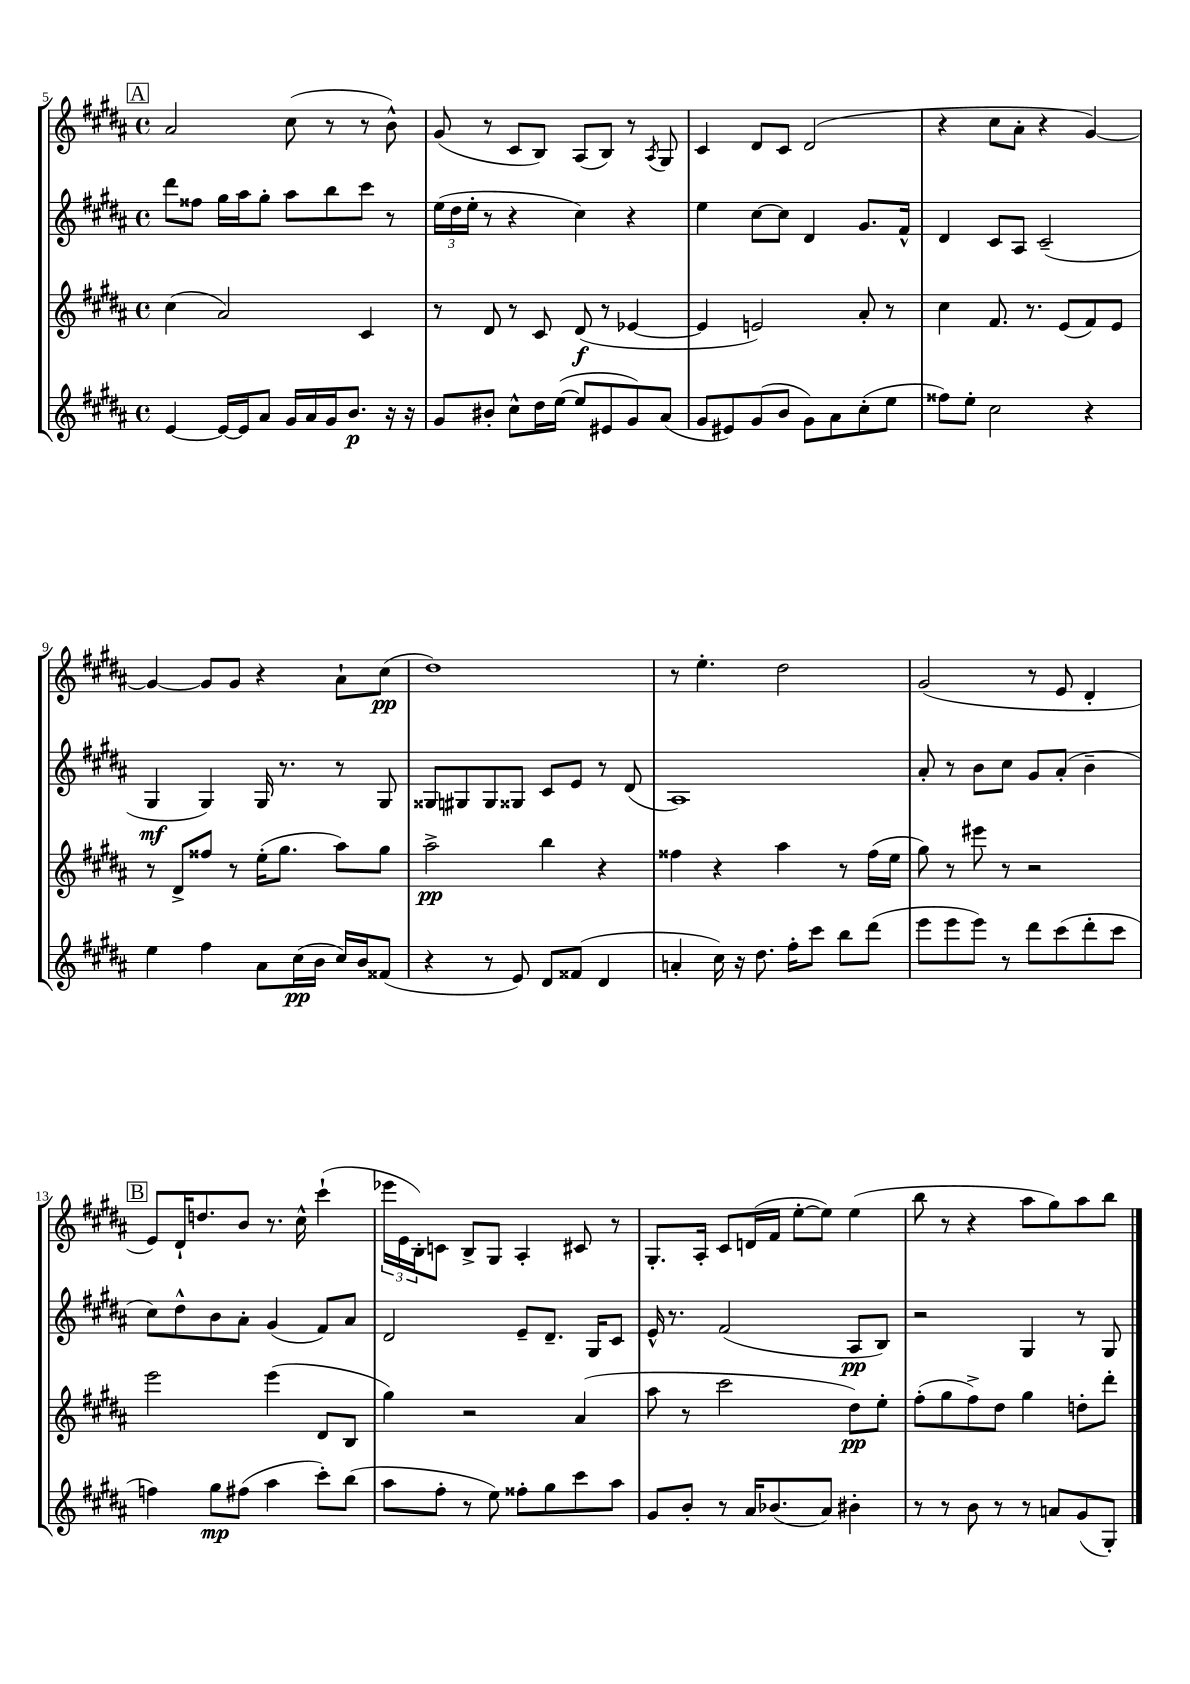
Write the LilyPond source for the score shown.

<<
\new StaffGroup <<
\new Staff = "s0" {
    \clef treble \key b \major \defaultTimeSignature \time 4/4
    \mark \markup { \box "A" } ais'2 cis''8( r8 r8 b'8-^) |
    gis'8( r8 cis'8 b8) ais8( b8) r8 \acciaccatura { ais8 } gis8 |
    cis'4 dis'8 cis'8 dis'2( |
    r4 cis''8 ais'8-. r4 gis'4~) |
    gis'4~ gis'8 gis'8 r4 ais'8-! cis''8\pp( |
    dis''1) |
    r8 e''4.-. dis''2 |
    gis'2( r8 e'8 dis'4-. |
    \mark \markup { \box "B" } e'8) dis'16-! d''8. b'8 r8. cis''16-^ cis'''4-!( |
    \tuplet 3/2 { ees'''16 e'16 b16-.) } c'8 b8-> gis8 ais4-. cis'8 r8 |
    gis8.-. ais16-. cis'8 d'16( fis'16 e''8~-. e''8) e''4( |
    b''8 r8 r4 ais''8 gis''8) ais''8 b''8 \bar "|." |
}
\new Staff = "s1" {
    \clef treble \key b \major \defaultTimeSignature \time 4/4
    \mark \markup { \box "A" } dis'''8 fisis''8 gis''16 ais''16 gis''8-. ais''8 b''8 cis'''8 r8 |
    \tuplet 3/2 { e''16( dis''16 e''16-. } r8 r4 cis''4) r4 |
    e''4 cis''8~ cis''8 dis'4 gis'8. fis'16-^ |
    dis'4 cis'8 ais8 cis'2--( |
    gis4\mf gis4) gis16 r8. r8 gis8 |
    gisis8 gis8 gis8 gisis8 cis'8 e'8 r8 dis'8( |
    ais1) |
    ais'8-. r8 b'8 cis''8 gis'8 ais'8-.( b'4-- |
    \mark \markup { \box "B" } cis''8) dis''8-^ b'8 ais'8-. gis'4( fis'8) ais'8 |
    dis'2 e'8-- dis'8.-- gis16 cis'8 |
    e'16-^ r8. fis'2( ais8\pp b8) |
    r2 gis4 r8 gis8 \bar "|." |
}
\new Staff = "s2" {
    \clef treble \key b \major \defaultTimeSignature \time 4/4
    \mark \markup { \box "A" } cis''4( ais'2) cis'4 |
    r8 dis'8 r8 cis'8 dis'8\f( r8 ees'4~ |
    ees'4 e'2) ais'8-. r8 |
    cis''4 fis'8. r8. e'8( fis'8) e'8 |
    r8 dis'8-> fisis''8 r8 e''16-.( gis''8. ais''8) gis''8 |
    ais''2->\pp b''4 r4 |
    fisis''4 r4 ais''4 r8 fisis''16( e''16 |
    gis''8) r8 eis'''8 r8 r2 |
    \mark \markup { \box "B" } e'''2 e'''4( dis'8 b8 |
    gis''4) r2 ais'4( |
    ais''8 r8 cis'''2 dis''8\pp) e''8-. |
    fis''8-.( gis''8 fis''8->) dis''8 gis''4 d''8-. dis'''8-. \bar "|." |
}
\new Staff = "s3" {
    \clef treble \key b \major \defaultTimeSignature \time 4/4
    \mark \markup { \box "A" } e'4~ e'16~ e'16 ais'8 gis'16 ais'16 gis'16 b'8.\p r16 r16 |
    gis'8 bis'8-. cis''8-^ dis''16 e''16~( e''8 eis'8 gis'8) ais'8( |
    gis'8 eis'8) gis'8( b'8 gis'8) ais'8 cis''8-.( e''8 |
    fisis''8) e''8-. cis''2 r4 |
    e''4 fis''4 ais'8 cis''16\pp( b'16 cis''16) b'16 fisis'8( |
    r4 r8 e'8) dis'8 fisis'8( dis'4 |
    a'4-. cis''16) r16 dis''8. fis''16-. cis'''8 b''8 dis'''8( |
    e'''8 e'''8 e'''8) r8 dis'''8 cis'''8( dis'''8-. cis'''8 |
    \mark \markup { \box "B" } f''4) gis''8\mp fis''8( ais''4 cis'''8-.) b''8( |
    ais''8 fis''8-. r8 e''8) fisis''8-. gis''8 cis'''8 ais''8 |
    gis'8 b'8-. r8 ais'16 bes'8.( ais'8) bis'4-. |
    r8 r8 b'8 r8 r8 a'8 gis'8( gis8-.) \bar "|." |
}
>>
>>
\layout { \context { \Score currentBarNumber = #5 } }
